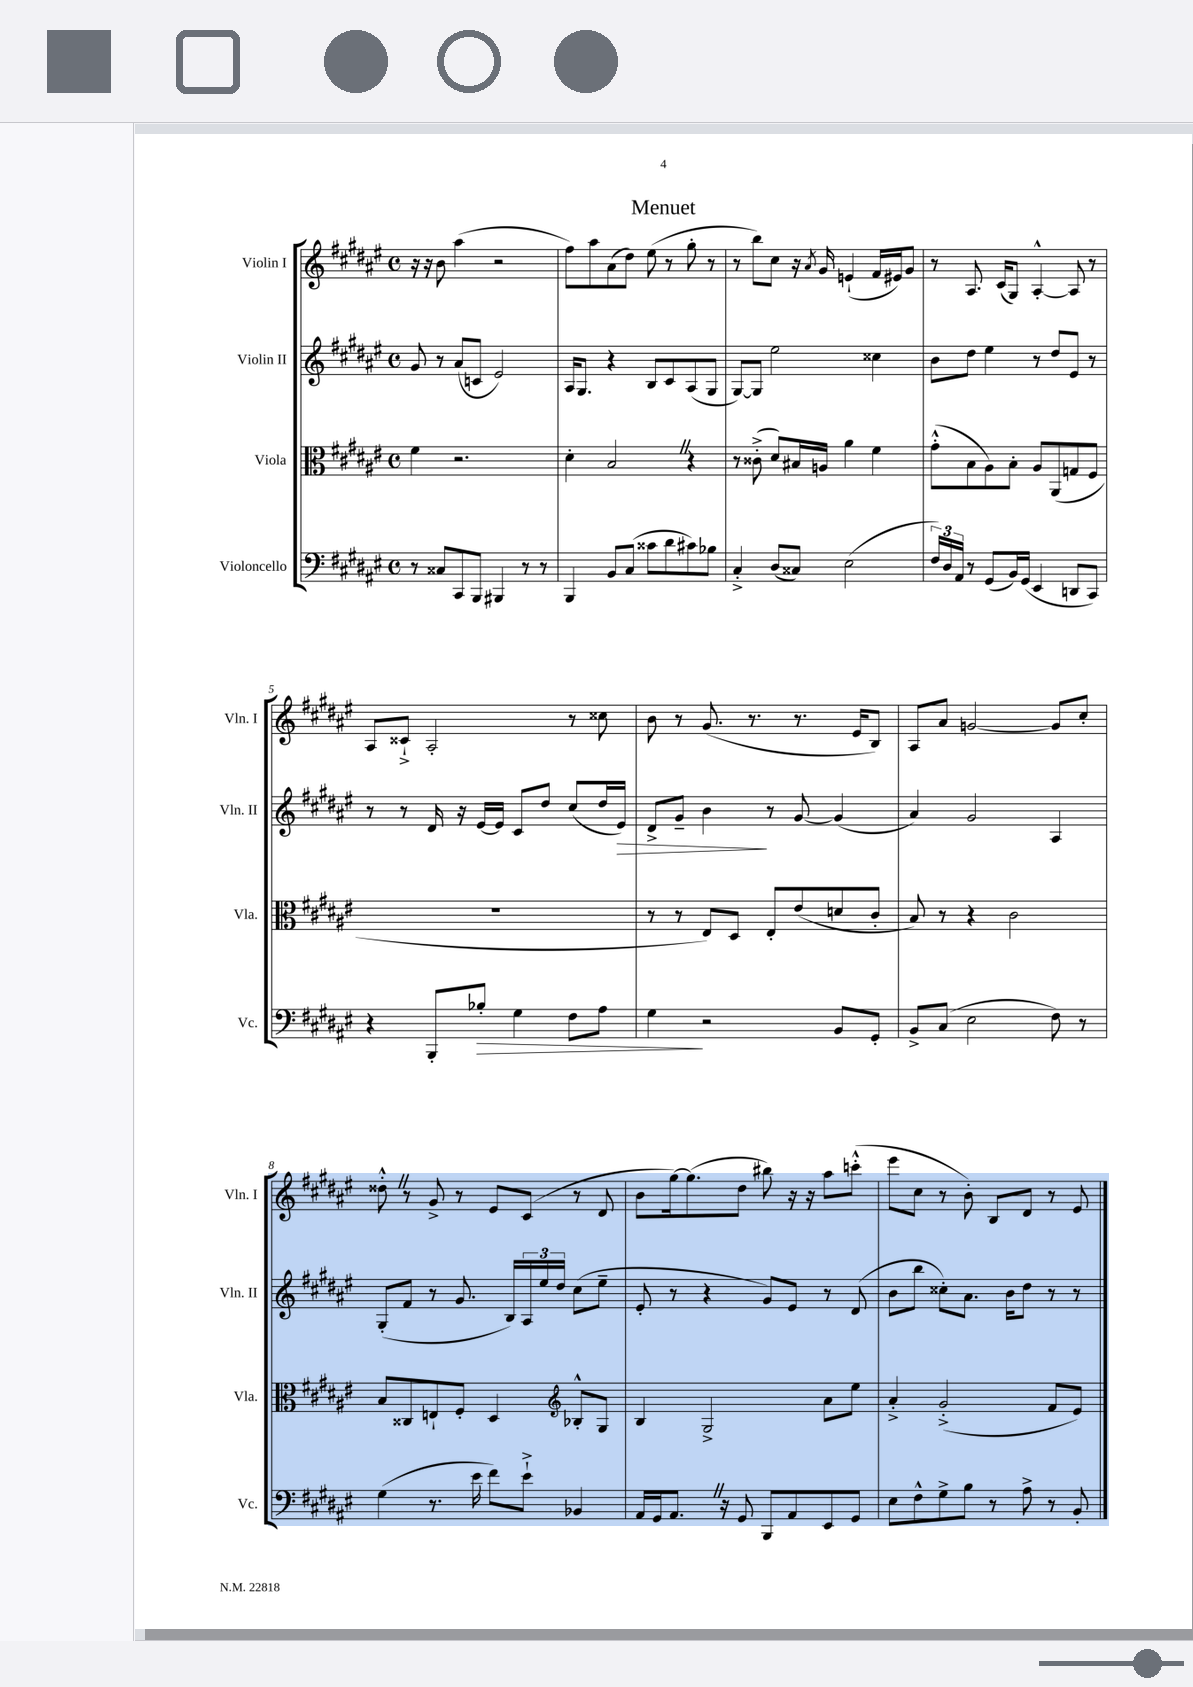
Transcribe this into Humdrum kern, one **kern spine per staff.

**kern	**kern	**kern	**kern
*staff4	*staff3	*staff2	*staff1
*clefF4	*clefC3	*clefG2	*clefG2
*k[f#c#g#d#a#e#]	*k[f#c#g#d#a#e#]	*k[f#c#g#d#a#e#]	*k[f#c#g#d#a#e#]
*M4/4	*M4/4	*M4/4	*M4/4
*met(c)	*met(c)	*met(c)	*met(c)
8r	4f#	8g#	16r
.	.	.	16r
8C##	.	8r	8b
8CC#	2.r	(8a#	(4aa#
8BBB	.	8c	.
4BBB#	.	2e#)	2r
8r	.	.	.
8r	.	.	.
=	=	=	=
4BBB	4d#'	16A#	8ff#)
.	.	8.G#	.
.	.	.	8aa#
8BB	2B	4r	(8a#
(8C#	.	.	8dd#)
8c##	.	8B	(8ee#
8d#	.	8c#	8r
8c#)	4r	(8A#	8gg#'
8B-	.	8G#	8r
=	=	=	=
4C#'^	8r	[8G#)	8r
.	(8c##'^	8G#]	8bb)
(8D#	8d#)	2ee#	8cc#
8C##)	16B#	.	16r
.	.	.	8qa#
.	16A	.	16g#
(2E#	4a#	.	(4e`
.	4f#	4cc##	16f#
.	.	.	16e#)
.	.	.	8g#
=	=	=	=
24F#)	(8g#'^^	8b	8r
24D#	.	.	.
24AA#	.	.	.
8r	8B	8dd#	8.A#
(8GG#	8A#)	4ee#	.
.	.	.	(16c#
16BB)	8B'	.	8G#)
(16GG#	.	.	.
4EE#	8A#	8r	[4A#'^^
.	(8AA#	8dd#	.
8DD	8G	8e#	8A#]
8CC#)	8F#	8r	8r
=	=	=	=
4r	1r	8r	8A#
.	.	8r	8c##`^
8BBB'	.	16d#	2A#'
.	.	16r	.
8B-'	.	[16e#	.
.	.	16e#]	.
4G#	.	8c#	.
.	.	8dd#	.
8F#	.	(8cc#	8r
8A#	.	16dd#	8cc##
.	.	16e#)	.
=	=	=	=
4G#	8r	8d#^	8b
.	8r	8g#~	8r
2r	8E#)	4b	(8.g#
.	8D#	.	.
.	.	.	8.r
.	8E#'	8r	.
.	(8e#	[8g#	8.r
8BB	8d	(4g#]	.
.	.	.	16e#
8GG#'	8c#'	.	8B)
=	=	=	=
8BB^	8B)	4a#)	8A#
(8C#	8r	.	8a#
2E#	4r	2g#	[2g
.	2c#	.	.
8F#)	.	4A#	8g]
8r	.	.	8cc#'
=	=	=	=
(4G#	8B	(8G#'	8dd##'^^
.	8C##	8f#	8r
8.r	8E`	8r	8g#^
.	8F#'	8.g#	8r
16e#	.	.	.
8f#)	4D#	.	8e#
.	.	16B)	.
8e#`^	.	24A#	(8c#
.	.	24ee#	.
.	.	24dd#	.
*	*clefG2	*	*
4BB-	8B-'^^	(8cc#	8r
.	8G#	8ee#~	8d#
=	=	=	=
16AA#	4B	8e#'	8b
16GG#	.	.	.
8.AA#	.	8r	[16gg#)
.	.	.	(8.gg#]
.	2G#^	4r	.
16r	.	.	.
8GG#	.	.	8dd#
8BBB	.	8g#)	8bb#)
8AA#	.	8e#	16r
.	.	.	16r
8EE#	8a#	8r	8aa#
8GG#	8ee#	(8d#	(8ccc'^^
=	=	=	=
8E#	4a#'^	8b	8eee#
8F#^^	.	8bb	8cc#
8G#^	(2g#'^	8cc##')	8r
8B	.	8.a#	8b')
8r	.	.	8B
.	.	16b	.
8A#^	.	8dd#	8d#
8r	8f#	8r	8r
8BB'	8e#)	8r	8e#
==	==	==	==
*-	*-	*-	*-
